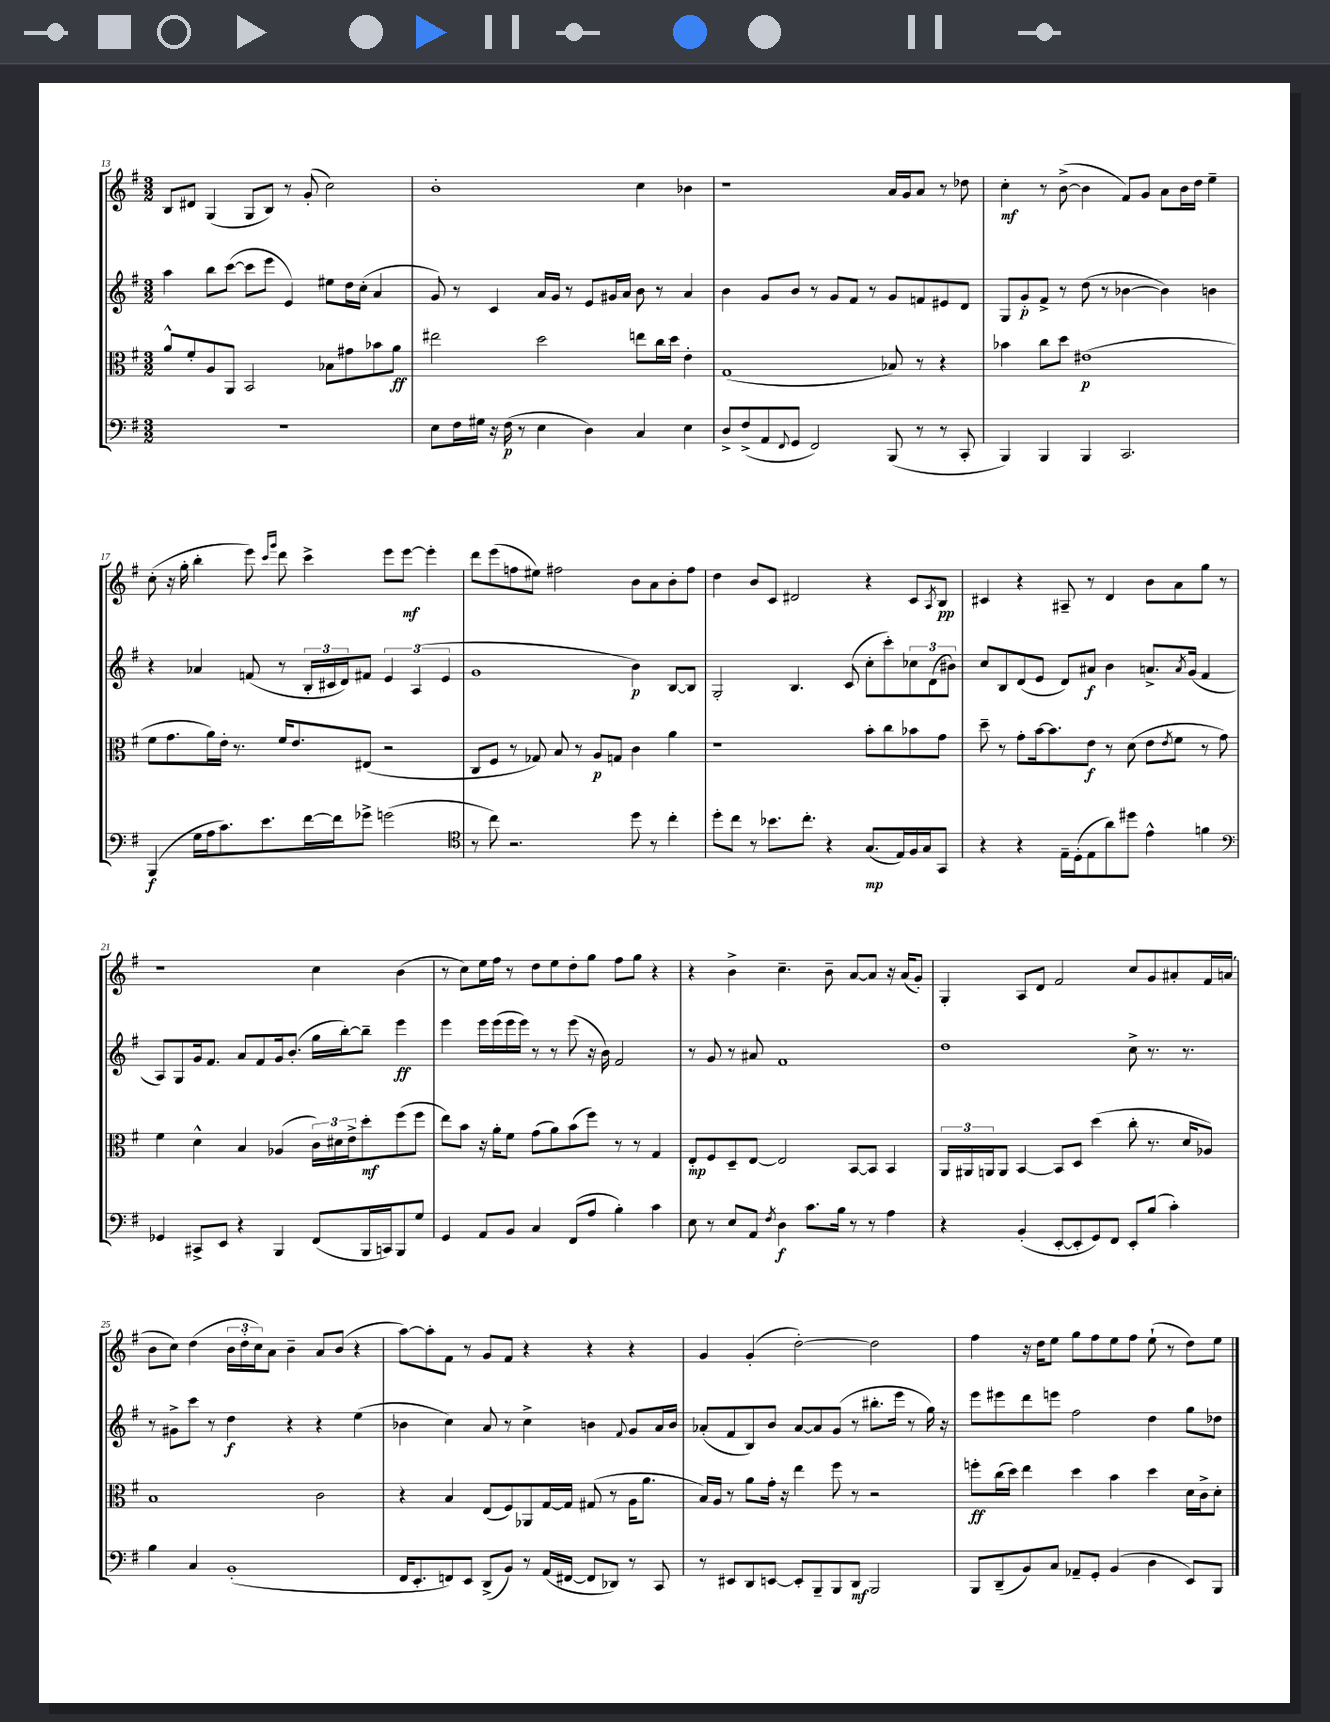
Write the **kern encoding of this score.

**kern	**dynam	**kern	**dynam	**kern	**dynam	**kern	**dynam
*part4	*part4	*part3	*part3	*part2	*part2	*part1	*part1
*staff4	*staff4	*staff3	*staff3	*staff2	*staff2	*staff1	*staff1
*clefF4	*	*clefC3	*	*clefG2	*	*clefG2	*
*k[f#]	*	*k[f#]	*	*k[f#]	*	*k[f#]	*
*M3/2	*	*M3/2	*	*M3/2	*	*M3/2	*
=13	=13	=13	=13	=13	=13	=13	=13
1.r	.	8a^^/L	.	4aa\	.	8B/L	.
.	.	8f#'/	.	.	.	8d#X/J	.
.	.	8A/	.	8bb\L	.	(4G/	.
.	.	8AA/J	.	([8ccc\J	.	.	.
.	.	2BB/	.	8ccc\L]	.	8G/L	.
.	.	.	.	8eee\J	.	8B/J)	.
.	.	.	.	4e/)	.	8r	.
.	.	.	.	.	.	(8g'/	.
.	.	8B-X\L	.	8ee#X\L	.	2cc\)	.
.	.	8g#X\	.	16dd\L	.	.	.
.	.	.	.	(16cc'\JJ	.	.	.
.	.	8b-X\	.	4a/	.	.	.
.	.	8a\J	ff	.	.	.	.
=14	=14	=14	=14	=14	=14	=14	=14
8E\L	.	2ee#X\	.	8g/)	.	1b'	.
16F#\L	.	.	.	8r	.	.	.
16G#X\JJ	.	.	.	.	.	.	.
16r	.	.	.	4c/	.	.	.
(16F#\	p	.	.	.	.	.	.
8r	.	.	.	.	.	.	.
4E\	.	2dd\	.	16a/LL	.	.	.
.	.	.	.	16g/JJ	.	.	.
.	.	.	.	8r	.	.	.
4D\)	.	.	.	8e/L	.	.	.
.	.	.	.	16g#X/L	.	.	.
.	.	.	.	16a/JJ	.	.	.
4C/	.	8een\L	.	8b\	.	4cc\	.
.	.	16cc\L	.	8r	.	.	.
.	.	16dd\JJ	.	.	.	.	.
4E\	.	4e'\	.	4a/	.	4b-X\	.
=15	=15	=15	=15	=15	=15	=15	=15
8D^/L	.	(1G	.	4b\	.	1r	.
(8F#^/	.	.	.	.	.	.	.
8AA/	.	.	.	8g/L	.	.	.
8qqFF#/	.	.	.	.	.	.	.
8GG/J	.	.	.	8b/J	.	.	.
2FF#/)	.	.	.	8r	.	.	.
.	.	.	.	8g/L	.	.	.
.	.	.	.	8f#/J	.	.	.
.	.	.	.	8r	.	.	.
(8BBB/	.	8B-X/)	.	8g/L	.	16a/LL	.
.	.	.	.	.	.	16g/J	.
8r	.	8r	.	8fn/	.	8a/J	.
8r	.	4r	.	8e#X/	.	8r	.
8CC'/	.	.	.	8d/J	.	8dd-X\	.
=16	=16	=16	=16	=16	=16	=16	=16
4BBB/)	.	4b-X\	.	8G/L	.	4cc'\	mf
.	.	.	.	8g'/	p	.	.
4BBB/	.	8cc\L	.	8f#^/J	.	8r	.
.	.	8dd\J	.	8r	.	([8b^\	.
4BBB/	.	(1e#X	p	(8dd\	.	4b\]	.
.	.	.	.	8r	.	.	.
2.CC/	.	.	.	[4b-X\	.	8f#/L)	.
.	.	.	.	.	.	8g/J	.
.	.	.	.	4b-\])	.	8a\L	.
.	.	.	.	.	.	16b\L	.
.	.	.	.	.	.	16dd\JJ	.
.	.	.	.	4bn\	.	4ee~\	.
!!LO:LB:g=z
=17	=17	=17	=17	=17	=17	=17	=17
(4BBB/	f	8f#\L	.	4r	.	(8cc'\	.
.	.	8.g\	.	.	.	16r	.
.	.	.	.	.	.	16gg'\	.
16G\LL	.	.	.	4a-X/	.	4bb'\	.
16A\J	.	16a\L)	.	.	.	.	.
8.c\)	.	16e'\JJ	.	.	.	.	.
.	.	8.r	.	.	.	.	.
.	.	.	.	(8fn/	.	8eee\)	.
8.e\	.	.	.	.	.	.	.
.	.	.	.	.	.	16qqccc/LL	.
.	.	.	.	.	.	16qqggg/JJ	.
.	.	16f#/KL	.	8r	.	8ddd\	.
.	.	8.e/	.	.	.	.	.
[16f#\L	.	.	.	24B'/LL	.	4ccc^\	.
.	.	.	.	24c#X/	.	.	.
16f#\J]	.	.	.	.	.	.	.
.	.	.	.	24d/J)	.	.	.
8g-X^\J	.	(8E#X/J	.	8f#X/J	.	.	.
(2gn\	.	2r	.	6e/	.	8eee\L	.
.	.	.	.	.	.	[8eee\J	mf
.	.	.	.	(6A/	.	.	.
.	.	.	.	.	.	4eee'\]	.
.	.	.	.	6e/	.	.	.
=18	=18	=18	=18	=18	=18	=18	=18
*clefC4	*	*	*	*	*	*	*
8r	.	8C/L	.	1g	.	8ddd\L	.
8cc\)	.	8F#/J	.	.	.	(8eee\	.
2.r	.	8r	.	.	.	8ffn\	.
.	.	8G-X/)	.	.	.	8ee#X\J)	.
.	.	8B/	.	.	.	2ff#X\	.
.	.	8r	.	.	.	.	.
.	.	8A/L	p	.	.	.	.
.	.	8Gn/J	.	.	.	.	.
8dd\	.	4c\	.	4b\)	p	8b\L	.
8r	.	.	.	.	.	8a\	.
4cc'\	.	4a\	.	[8B/L	.	8b'\	.
.	.	.	.	8B/J]	.	8ff#\J	.
=19	=19	=19	=19	=19	=19	=19	=19
8dd'\L	.	1r	.	2G'/	.	4dd\	.
8cc\J	.	.	.	.	.	.	.
8r	.	.	.	.	.	8b/L	.
8.b-X\L	.	.	.	.	.	8c/J	.
.	.	.	.	4.B/	.	2d#X/	.
8.cc'\J	.	.	.	.	.	.	.
4r	.	.	.	.	.	.	.
.	.	.	.	(8c/	.	.	.
(8.G/L	mp	8b'\L	.	8cc'\L	.	4r	.
.	.	8cc\	.	8ccc'\)	.	.	.
16E/L)	.	.	.	.	.	.	.
16F#/	.	8b-X\	.	12cc-X\	.	8c/L	.
16G/J	.	.	.	.	.	.	.
.	.	.	.	(12d\	.	.	.
.	.	.	.	.	.	8qA/	.
8GG/J	.	8g\J	.	.	.	8B/J	pp
.	.	.	.	12b#X\J)	.	.	.
=20	=20	=20	=20	=20	=20	=20	=20
4r	.	8dd~\	.	8cc/L	.	4c#X/	.
.	.	8r	.	8B/	.	.	.
4r	.	8g'\L	.	(8d/	.	4r	.
.	.	[16b\k	.	8e/J	.	.	.
.	.	8.b\]	.	.	.	.	.
16E~\LL	.	.	.	8d/L)	.	8A#X~/	.
(16D'\J	.	.	.	.	.	.	.
8E\	.	8e\J	f	8a#X/J	f	8r	.
8a\)	.	8r	.	4b\	.	4d/	.
8dd#X\J	.	(8d\	.	.	.	.	.
4e^^\	.	8e\L	.	8.an^/L	.	8b\L	.
.	.	8qe/	.	.	.	.	.
.	.	8f#\J	.	.	.	8a\	.
.	.	.	.	8qa/	.	.	.
.	.	.	.	(16g/Jk	.	.	.
4fn\	.	8r	.	4f#/	.	8gg\J	.
.	.	8g\)	.	.	.	8r	.
!!LO:LB:g=z
=21	=21	=21	=21	=21	=21	=21	=21
*clefF4	*	*	*	*	*	*	*
4GG-X/	.	4f#\	.	8A/L)	.	1r	.
.	.	.	.	8G/	.	.	.
8CC#X^/L	.	4d^^\	.	16g/k	.	.	.
.	.	.	.	8.f#/J	.	.	.
8EE/J	.	.	.	.	.	.	.
4r	.	4B/	.	8a/L	.	.	.
.	.	.	.	8f#/	.	.	.
4BBB/	.	(4A-X/	.	16g/k	.	.	.
.	.	.	.	(8.b'/J	.	.	.
(8FF#/L	.	24c\LL)	.	16gg\LL	.	4cc\	.
.	.	24d#X\	.	.	.	.	.
.	.	.	.	[16bb'\J)	.	.	.
.	.	24e^\J	.	.	.	.	.
16BBB/L	.	8dd'\	mf	8bb~\J]	.	.	.
16CCn/J)	.	.	.	.	.	.	.
8BBB/	.	(8ff#\	.	4eee\	ff	(4b\	.
8G/J	.	8ff#\J	.	.	.	.	.
=22	=22	=22	=22	=22	=22	=22	=22
4GG/	.	8ee\L)	.	4eee\	.	8r	.
.	.	8b\J	.	.	.	8cc\L)	.
8AA/L	.	16r	.	16eee\LL	.	16ee\L	.
.	.	16a'\KL	.	(16eee\	.	16ff#\JJ	.
8BB/J	.	8f#\J	.	16eee\	.	8r	.
.	.	.	.	16eee\JJ)	.	.	.
4C/	.	(8g\L	.	8r	.	8dd\L	.
.	.	8a\)	.	8r	.	8ee\	.
(8FF#/L	.	(8b\	.	(8eee\	.	8dd'\	.
8A/J	.	8ff#\J)	.	16r	.	8gg\J	.
.	.	.	.	16b\)	.	.	.
4B'\)	.	8r	.	2f#/	.	8ff#\L	.
.	.	8r	.	.	.	8gg\J	.
4c\	.	4G/	.	.	.	4r	.
=23	=23	=23	=23	=23	=23	=23	=23
8E\	.	8E'/L	mp	8r	.	4r	.
8r	.	8F#/	.	8g/	.	.	.
8E/L	.	8D~/	.	8r	.	4b^\	.
8AA/J	.	[8E/J	.	8a#X/	.	.	.
8qF#/	.	.	.	.	.	.	.
4D\	f	2E/]	.	1f#	.	4.cc~\	.
8.c\L	.	.	.	.	.	.	.
.	.	.	.	.	.	8b~\	.
16B\Jk	.	.	.	.	.	.	.
8r	.	[8BB/L	.	.	.	[8a/L	.
8r	.	8BB/J]	.	.	.	8a/J]	.
4A\	.	4BB/	.	.	.	16r	.
.	.	.	.	.	.	(16a/KL	.
.	.	.	.	.	.	8g'/J)	.
=24	=24	=24	=24	=24	=24	=24	=24
4r	.	24AA/LL	.	1dd	.	4G'/	.
.	.	24AA#X/	.	.	.	.	.
.	.	24AAn/J	.	.	.	.	.
.	.	8AA/J	.	.	.	.	.
(4BB'/	.	[4BB/	.	.	.	8A/L	.
.	.	.	.	.	.	8d/J	.
[8EE'/L	.	8BB/L]	.	.	.	2f#/	.
8EE'/]	.	8D/J	.	.	.	.	.
8GG/)	.	(4dd\	.	.	.	.	.
8FF#/J	.	.	.	.	.	.	.
8EE'/L	.	8cc'\	.	8cc^\	.	8cc/L	.
(8B/J	.	8.r	.	8.r	.	8g/	.
4c'\)	.	.	.	.	.	8a#X'/	.
.	.	16d/KL	.	8.r	.	.	.
.	.	8A-X/J)	.	.	.	16f#/L	.
.	.	.	.	.	.	(16an/JJ	.
!!LO:LB:g=z
=25	=25	=25	=25	=25	=25	=25	=25
4B\	.	1B	.	8r	.	8b\L	.
.	.	.	.	8g#X^\L	.	8cc\J)	.
4C/	.	.	.	8ccc\J	.	(4dd\	.
.	.	.	.	8r	.	.	.
(1BB'	.	.	.	4dd\	f	24b\LL	.
.	.	.	.	.	.	24dd'\	.
.	.	.	.	.	.	24cc\J)	.
.	.	.	.	.	.	8a\J	.
.	.	.	.	4r	.	4b~\	.
.	.	2c\	.	4r	.	8a/L	.
.	.	.	.	.	.	(8b/J	.
.	.	.	.	(4ee\	.	4r	.
=26	=26	=26	=26	=26	=26	=26	=26
16FF#/KL	.	4r	.	4b-X\	.	[8aa\L)	.
8.EE'/	.	.	.	.	.	.	.
.	.	.	.	.	.	8aa'\]	.
8FFn/)	.	4B/	.	4cc\)	.	8f#\J	.
8EE/J	.	.	.	.	.	8r	.
(8DD^/L	.	(8E/L	.	8a/	.	8g/L	.
8BB/J)	.	8F#/)	.	8r	.	8f#/J	.
8r	.	8AA-X/	.	4cc^\	.	4r	.
(16AA/LL	.	[16G/L	.	.	.	.	.
[16FF#X/JJ	.	16G/JJ]	.	.	.	.	.
8FF#/L]	.	(8G#X/	.	4bn\	.	4r	.
8DD-X/J)	.	8r	.	.	.	.	.
.	.	.	.	8qqf#/	.	.	.
8r	.	16A\KL	.	8g/L	.	4r	.
.	.	8.a\J	.	.	.	.	.
8CC/	.	.	.	16a/L	.	.	.
.	.	.	.	16b/JJ	.	.	.
=27	=27	=27	=27	=27	=27	=27	=27
8r	.	16B/LL)	.	(8a-X'/L	.	4g/	.
.	.	16A/JJ	.	.	.	.	.
8EE#X/L	.	8r	.	8f#/	.	.	.
8DD/	.	8a\L	.	8B/)	.	(4g'/	.
[8EEn/J	.	16g'\Jk	.	8b/J	.	.	.
.	.	16r	.	.	.	.	.
8EE'/L]	.	4ee\	.	[8a-/L	.	[2dd'\)	.
8BBB~/	.	.	.	8a-/]	.	.	.
8BBB/	.	8ff#\	.	(8g/J	.	.	.
8DD/J	mf	8r	.	8r	.	.	.
2BBB/	.	2r	.	8.bb#X'\L	.	2dd\]	.
.	.	.	.	16eee\Jk	.	.	.
.	.	.	.	8r	.	.	.
.	.	.	.	16gg\)	.	.	.
.	.	.	.	16r	.	.	.
=28	=28	=28	=28	=28	=28	=28	=28
8BBB/L	.	8ffn'\L	ff	8eee\L	.	4ff#\	.
(8DD~/	.	(16cc\L	.	8eee#X\	.	.	.
.	.	16dd\JJ)	.	.	.	.	.
8BB/)	.	4ee\	.	8ddd\	.	16r	.
.	.	.	.	.	.	16dd\KL	.
8C/J	.	.	.	8eeen\J	.	8ee\J	.
8AA-X~/L	.	4dd\	.	2ff#\	.	8gg\L	.
8GG'/J	.	.	.	.	.	8ff#\	.
(4BB/	.	4b\	.	.	.	8ee\	.
.	.	.	.	.	.	8ff#\J	.
4D\	.	4dd\	.	4dd\	.	(8ee`\	.
.	.	.	.	.	.	8r	.
8EE/L)	.	16d\LL	.	8gg\L	.	8dd\L)	.
.	.	16c^\J	.	.	.	.	.
8BBB/J	.	8d'\J	.	8dd-X\J	.	8ee\J	.
==	==	==	==	==	==	==	==
*-	*-	*-	*-	*-	*-	*-	*-
